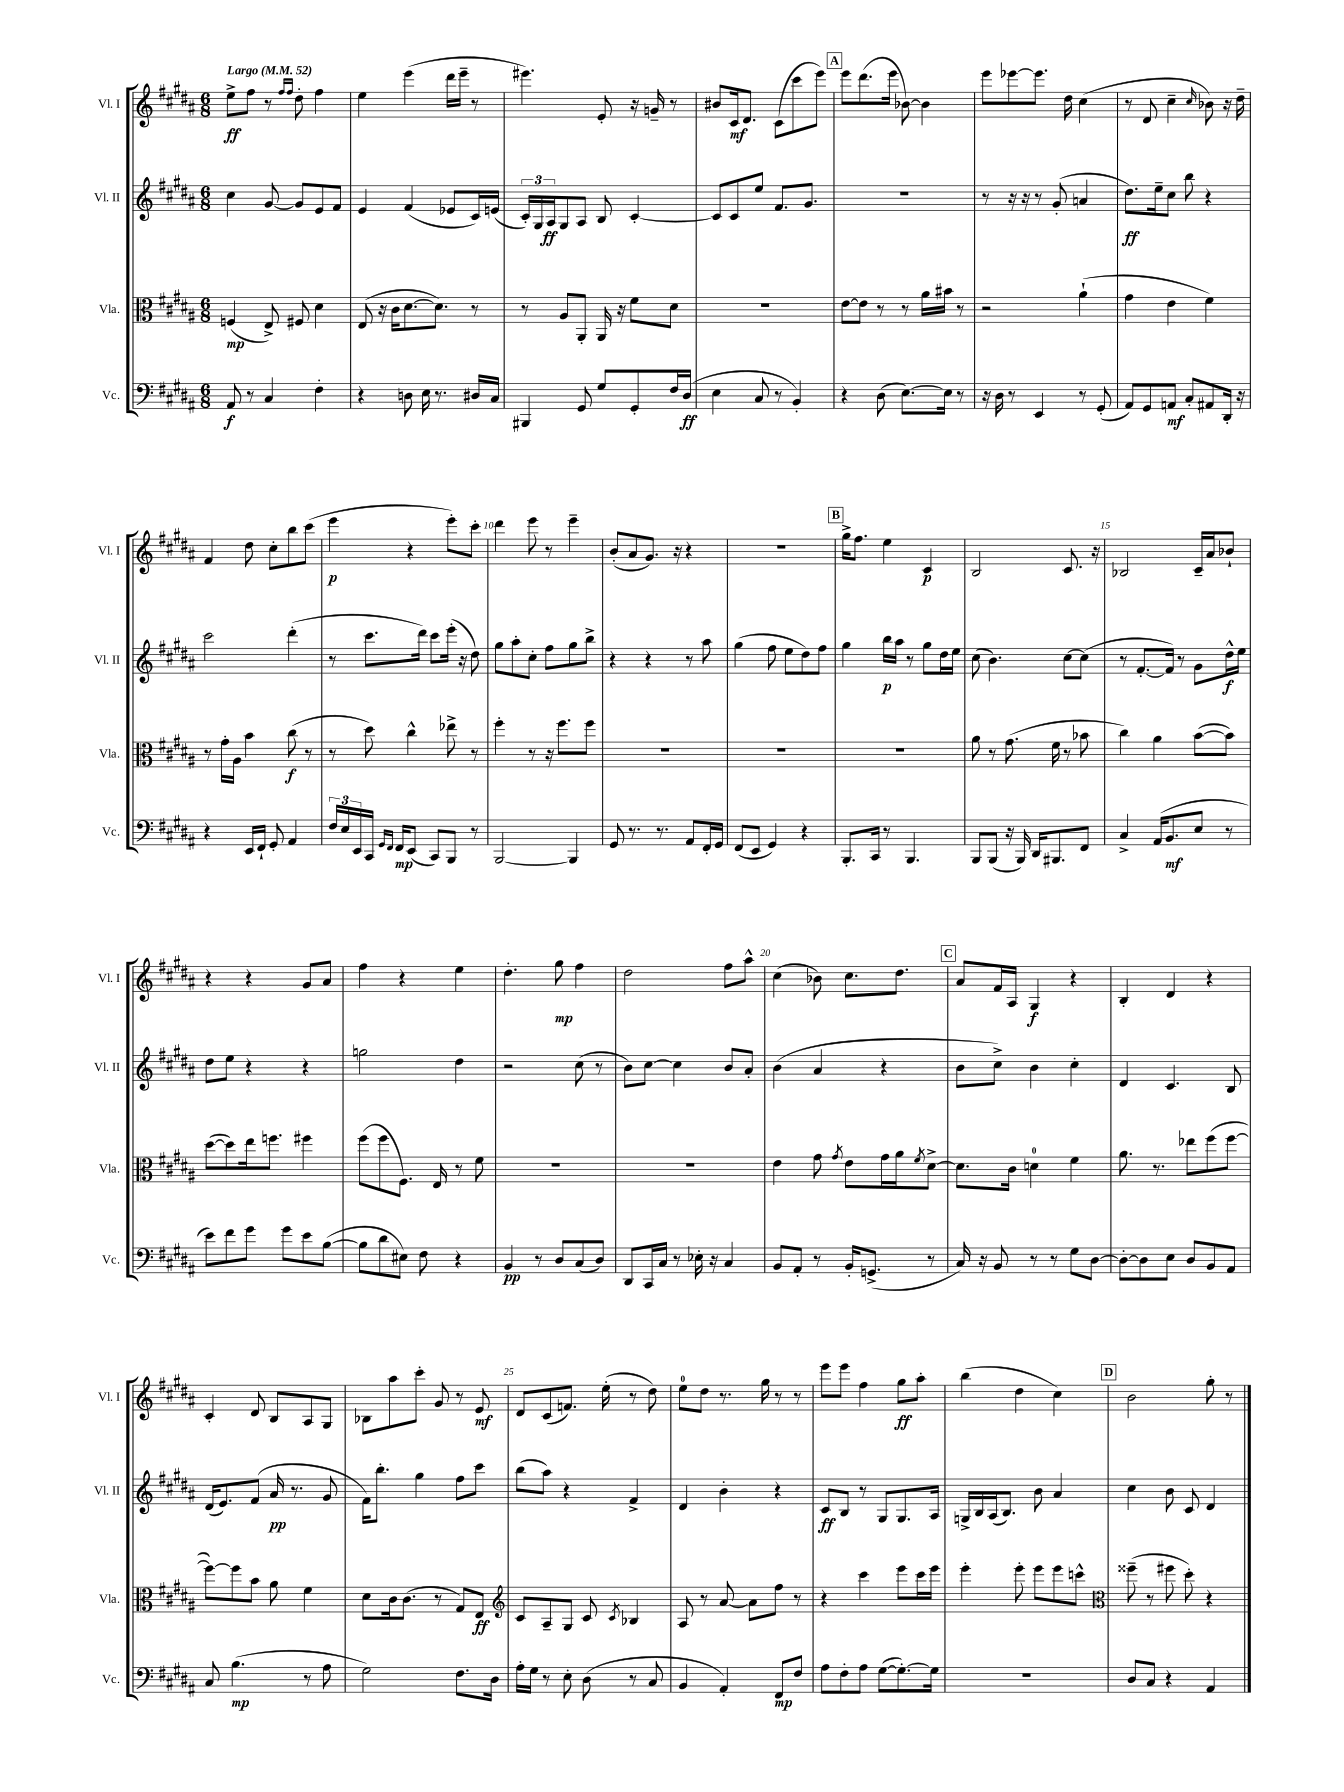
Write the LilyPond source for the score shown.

<<
\new StaffGroup <<
\new Staff = "s0" \with { instrumentName = "Vl. I" shortInstrumentName = "Vl. I" } {
    \clef treble \key b \major \numericTimeSignature \time 6/8 \tempo "Largo" 4 = 52
    e''8->\ff fis''8 r8 \grace { fis''16 fis''16 } dis''8-. fis''4 |
    e''4 e'''4( dis'''16 e'''16-- r8 |
    eis'''4.) e'8-. r16 g'16-- r8 |
    bis'8 cis'16\mf dis'8. cis'8( cis'''8 e'''8) |
    \mark \markup { \box "A" } e'''8 dis'''8.( e'''16 bes'8~) bes'4 |
    e'''8 ees'''8~ ees'''8. dis''16 cis''4( |
    r8 dis'8 cis''4-- \grace { cis''16 } bes'8) r16 dis''16-- |
    fis'4 dis''8 cis''8-. b''8 cis'''8( |
    e'''4\p r4 e'''8-.) cis'''8-. |
    dis'''4 e'''8 r8 e'''4-- |
    b'8-.( ais'8 gis'8.) r16 r4 |
    R2. |
    \mark \markup { \box "B" } gis''16-> fis''8. e''4 cis'4\p |
    b2 cis'8. r16 |
    bes2 cis'16-- ais'16 bes'8-! |
    r4 r4 gis'8 ais'8 |
    fis''4 r4 e''4 |
    dis''4.-. gis''8\mp fis''4 |
    dis''2 fis''8 ais''8-^ |
    cis''4( bes'8) cis''8. dis''8. |
    \mark \markup { \box "C" } ais'8 fis'16 ais16 gis4\f r4 |
    b4-. dis'4 r4 |
    cis'4-. dis'8 b8 ais8 gis8 |
    bes8 ais''8 cis'''8-. gis'8 r8 e'8\mf |
    dis'8 cis'8( f'8.) e''16-.( r8 dis''8) |
    e''8-0 dis''8 r8. gis''16 r8 r8 |
    e'''8 e'''8 fis''4 gis''8\ff ais''8-. |
    b''4( dis''4 cis''4) |
    \mark \markup { \box "D" } b'2 gis''8-. r8 \bar "|." |
}
\new Staff = "s1" \with { instrumentName = "Vl. II" shortInstrumentName = "Vl. II" } {
    \clef treble \key b \major \numericTimeSignature \time 6/8
    cis''4 gis'8~ gis'8 e'8 fis'8 |
    e'4 fis'4( ees'8 cis'16) e'16( |
    \tuplet 3/2 { cis'16-.) gis16 ais16\ff } gis8 ais8 b8 cis'4~-. |
    cis'8 cis'8 e''8 fis'8. gis'8. |
    \mark \markup { \box "A" } R2. |
    r8 r16 r16 r8 gis'8-.( a'4 |
    dis''8.\ff) e''16-- cis''8 b''8 r4 |
    cis'''2 dis'''4-.( |
    r8 cis'''8. dis'''16) cis'''8 e'''16-.( r16 dis''8) |
    gis''8 ais''8-. cis''8-. fis''8 gis''8 b''8-> |
    r4 r4 r8 ais''8 |
    gis''4( fis''8 e''8 dis''8) fis''8 |
    \mark \markup { \box "B" } gis''4 b''16\p ais''16 r8 gis''8 dis''16 e''16 |
    cis''8( b'4.) cis''8~ cis''8( |
    r8 fis'8.~-. fis'16) r8 gis'8 dis''16-^\f e''16 |
    dis''8 e''8 r4 r4 |
    g''2 dis''4 |
    r2 cis''8( r8 |
    b'8) cis''8~ cis''4 b'8 ais'8-. |
    b'4( ais'4 r4 |
    \mark \markup { \box "C" } b'8 cis''8->) b'4 cis''4-. |
    dis'4 cis'4. b8 |
    dis'16( e'8.) fis'8( ais'16\pp r8. gis'8 |
    fis'16) b''8.-. gis''4 fis''8 cis'''8 |
    b''8( ais''8) r4 fis'4-> |
    dis'4 b'4-. r4 |
    cis'8\ff b8 r8 gis8 gis8. ais16 |
    g16-> b16 ais16( b8.) b'8 ais'4 |
    \mark \markup { \box "D" } cis''4 b'8 cis'8 dis'4 \bar "|." |
}
\new Staff = "s2" \with { instrumentName = "Vla." shortInstrumentName = "Vla." } {
    \clef alto \key b \major \numericTimeSignature \time 6/8
    f4\mp( e8->) fis8 dis'4 |
    e8( r16 cis'16 dis'8.~ dis'8.) r8 |
    r8 ais8 ais,8-. ais,16 r16 fis'8 dis'8 |
    R2. |
    \mark \markup { \box "A" } e'8~ e'8 r8 r8 ais'16 bis'16 r8 |
    r2 ais'4-!( |
    gis'4 e'4 fis'4) |
    r8 gis'16-. ais16 b'4 cis''8\f( r8 |
    r8 dis''8) cis''4-^ ees''8-> r8 |
    fis''4-. r8 r16 fis''8. fis''8 |
    R2. |
    R2. |
    \mark \markup { \box "B" } R2. |
    ais'8 r8 gis'8.( fis'16 r8 bes'8 |
    cis''4) ais'4 b'8~( b'8) |
    dis''8~( dis''8) e''16 f''8. fis''4 |
    fis''8( fis''8 fis8.) e16 r8 fis'8 |
    R2. |
    R2. |
    e'4 gis'8 \acciaccatura { gis'8 } e'8 gis'16 ais'16 \acciaccatura { fis'8 } dis'8~-> |
    \mark \markup { \box "C" } dis'8. cis'16 d'4-0 fis'4 |
    ais'8. r8. ees''8 fis''8( fis''8~ |
    fis''8~) fis''8 b'8 ais'8 fis'4 |
    dis'8 cis'16 cis'8.( r8 gis8) e8\ff |
    \clef treble cis'8 ais8-- gis8 cis'8 \acciaccatura { cis'8 } bes4 |
    ais8 r8 ais'8~ ais'8 fis''8 r8 |
    r4 cis'''4 e'''8 cis'''16 e'''16 |
    e'''4-. e'''8-. e'''8 e'''8 c'''8-^ |
    \mark \markup { \box "D" } \clef alto fisis''8--( r8 fis''8 dis''8-.) r4 \bar "|." |
}
\new Staff = "s3" \with { instrumentName = "Vc." shortInstrumentName = "Vc." } {
    \clef bass \key b \major \numericTimeSignature \time 6/8
    ais,8\f r8 cis4 fis4-. |
    r4 d8 e16 r8. dis16 cis16 |
    bis,,4 gis,8 gis8 gis,8-. fis16 dis16\ff( |
    e4 cis8 r8 b,4-.) |
    \mark \markup { \box "A" } r4 dis8( e8.~) e16 r8 |
    r16 dis16 r8 e,4 r8 gis,8-.( |
    ais,8) gis,8 a,8\mf cis8-. ais,8 dis,16-. r16 |
    r4 e,16 fis,16-! gis,8-. ais,4 |
    \tuplet 3/2 { fis16 e16 e,16 } cis,16 \grace { gis,16 fis,16 } fis,16\mp e,8( cis,8) b,,8 r8 |
    b,,2~ b,,4 |
    gis,8 r8. r8. ais,8 fis,16-. gis,16 |
    fis,8( e,8 gis,4) r4 |
    \mark \markup { \box "B" } b,,8.-. cis,16 r8 b,,4. |
    b,,8 b,,8( r16 b,,16) dis,16 bis,,8. fis,8 |
    cis4-> ais,16( b,8.\mf e8 r8 |
    e'8) fis'8 gis'8 gis'8 e'8 b8~( |
    b8 dis'8 eis8) fis8 r4 |
    b,4\pp r8 dis8 cis8( dis8) |
    dis,8 cis,16 cis16 r8 ees16-. r16 cis4 |
    b,8 ais,8-. r8 b,16-. g,8.->( r8 |
    \mark \markup { \box "C" } cis16) r16 b,8 r8 r8 gis8 dis8~ |
    dis8~-. dis8 e8 dis8 b,8 ais,8 |
    cis8 b4.\mp( r8 ais8 |
    gis2) fis8. dis16 |
    ais16-. gis16 r8 e8-. dis8( r8 cis8 |
    b,4 ais,4-.) fis,8\mp fis8 |
    ais8 fis8-. ais8 gis8~( gis8.~-.) gis16 |
    R2. |
    \mark \markup { \box "D" } dis8 cis8 r4 ais,4 \bar "|." |
}
>>
>>
\layout { \context { \Score \override BarNumber.break-visibility = ##(#f #t #t) barNumberVisibility = #(every-nth-bar-number-visible 5) } }
